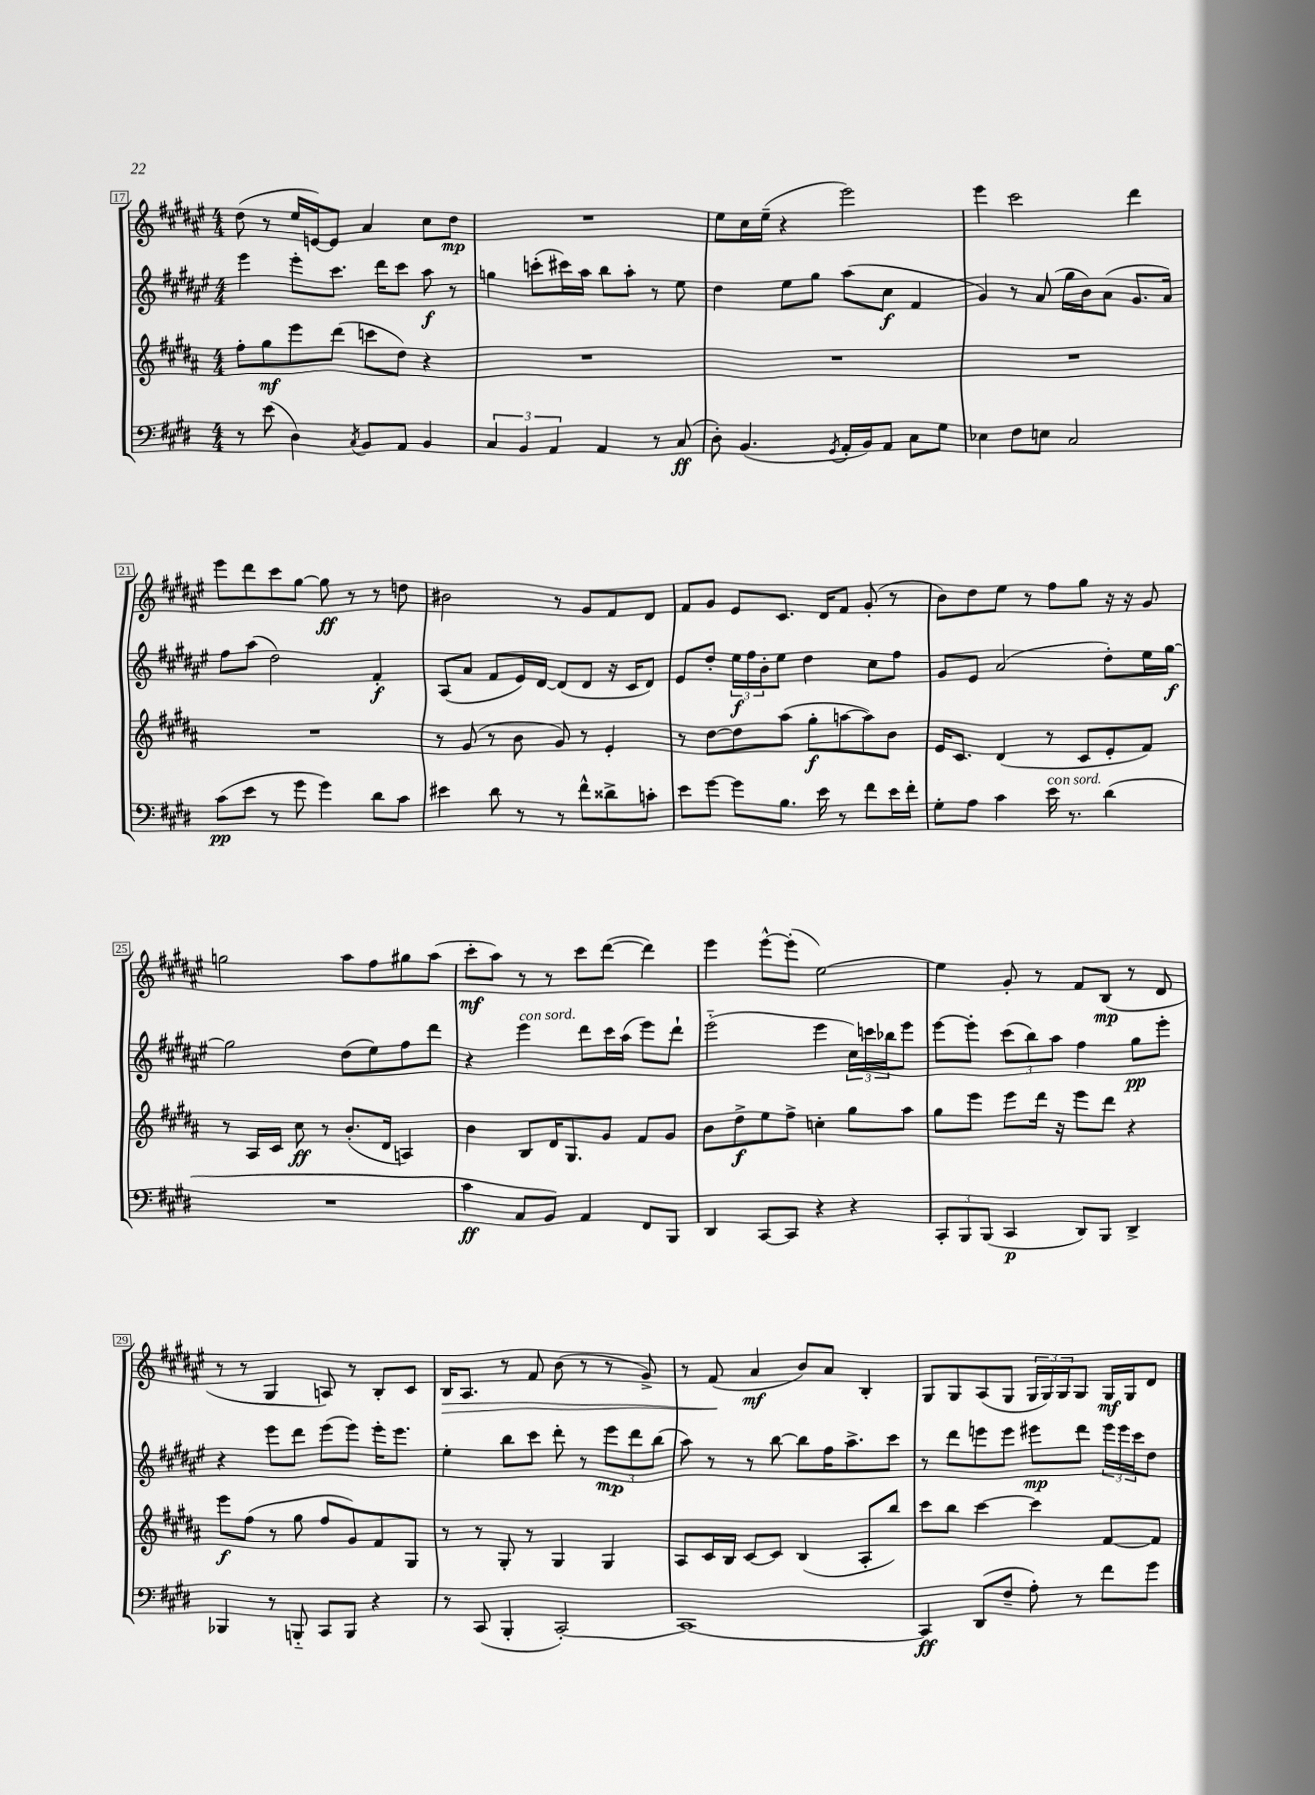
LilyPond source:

<<
\new StaffGroup <<
\new Staff = "s0" {
    \clef treble \key fis \major \numericTimeSignature \time 4/4
    dis''8( r8 eis''16 e'16~) e'8 ais'4 cis''8 dis''8\mp |
    R1 |
    eis''8 cis''16 eis''16--( r4 eis'''2) |
    eis'''4 cis'''2 dis'''4 |
    eis'''8 dis'''8 cis'''8 gis''8~ gis''8\ff r8 r8 d''8 |
    bis'2 r8 gis'8 fis'8 dis'8 |
    fis'8 gis'8 eis'8 cis'8. dis'16 fis'8 gis'8-.( r8 |
    b'8) dis''8 eis''8 r8 fis''8 gis''8 r16 r16 gis'8 |
    g''2 ais''8 fis''8 gis''8 ais''8( |
    cis'''8-.\mf ais''8) r8 r8 cis'''8 dis'''8~( dis'''4) |
    eis'''4 eis'''8~-^ eis'''8-.( eis''2~) |
    eis''4 gis'8-. r8 fis'8 b8\mp( r8 dis'8 |
    r8 r8 gis4 a8) r8 b8-. cis'8 |
    b16\> ais8. r8 fis'8 b'8( r8 r8 gis'8->) |
    r8 fis'8\!( ais'4\mf b'8) ais'8 b4-. |
    gis8 gis8 ais8( gis8 \tuplet 3/2 { gis16 gis16) gis16 } gis8 gis16\mf gis16 dis'8 \bar "|." |
}
\new Staff = "s1" {
    \clef treble \key fis \major \numericTimeSignature \time 4/4
    eis'''4 eis'''8-. cis'''8. dis'''16 cis'''8 ais''8\f r8 |
    g''4 c'''8-.( cis'''16) ais''16 b''8 ais''8-. r8 eis''8 |
    dis''4 eis''8 gis''8 ais''8( cis''8\f fis'4 |
    gis'4) r8 ais'8( gis''16 b'16) ais'8( gis'8. ais'16) |
    fis''8 ais''8( dis''2) fis'4-.\f |
    ais8( ais'8 fis'8 eis'16) dis'16~ dis'8( dis'8 r16 cis'16 dis'8) |
    eis'8 dis''8-. \tuplet 3/2 { eis''16\f fis''16 b'16-. } eis''8 dis''4 cis''8 fis''8 |
    gis'8 eis'8 ais'2( dis''8-.) eis''16 gis''16~\f |
    gis''2 dis''8( eis''8) fis''8 dis'''8 |
    r4 eis'''4^\markup { \italic "con sord." } dis'''8 cis'''16 ais''16( eis'''8) dis'''8-! |
    eis'''2-_( eis'''4 \tuplet 3/2 { cis''16) c'''16 bes''16 } eis'''8 |
    eis'''8~ eis'''8-. \tuplet 3/2 { cis'''8( b''8) ais''8 } fis''4 gis''8\pp eis'''8-. |
    r4 eis'''8 dis'''8 eis'''8( eis'''8) eis'''16-. eis'''8. |
    eis''4-. b''8 cis'''8 dis'''8-. r8 \tuplet 3/2 { eis'''8\mp dis'''8 b''8( } |
    ais''8) r8 r8 b''8~ b''8 fis''16 ais''8.-> cis'''8 |
    r8 dis'''8 e'''8 e'''8 eis'''8\mp dis'''8 \tuplet 3/2 { eis'''16 eis'''16 cis'''16 } dis''8 \bar "|." |
}
\new Staff = "s2" {
    \clef treble \key b \major \numericTimeSignature \time 4/4
    fis''8-. gis''8\mf e'''8 dis'''8( c'''8 dis''8) r4 |
    R1 |
    R1 |
    R1 |
    R1 |
    r8 gis'8( r8 b'8 gis'8) r8 e'4-. |
    r8 dis''8~ dis''8 ais''8( gis''8-.\f a''8~ a''8) b'8 |
    e'16 cis'8. dis'4( r8 cis'8 e'8-. fis'8) |
    r8 ais16 cis'16 cis''8\ff r8 b'8.-.( dis'16 a4) |
    b'4 b8 dis'16 gis8. gis'8 fis'8 gis'8 |
    b'8 dis''8->\f e''8 fis''8-> c''4-. gis''8 ais''8 |
    gis''8 e'''8 e'''8 dis'''16 r16 e'''8 dis'''8 r4 |
    e'''8\f fis''8( r8 gis''8 fis''8 gis'8) fis'8 gis8 |
    r8 r8 gis8-. r8 gis4 gis4 |
    ais8 cis'16 b16 cis'8~ cis'8 b4( ais8-. b''8) |
    cis'''8 b''8 cis'''4~ cis'''4 fis'8~ fis'8 \bar "|." |
}
\new Staff = "s3" {
    \clef bass \key e \major \numericTimeSignature \time 4/4
    r8 e'8( dis4) \acciaccatura { cis8 } b,8 a,8 b,4 |
    \tuplet 3/2 { cis4 b,4 a,4 } a,4 r8 cis8\ff( |
    dis8-.) b,4.( \acciaccatura { gis,8 } a,16-. b,16) a,8 cis8 gis8 |
    ees4 fis8 e8 cis2 |
    cis'8\pp( e'8 r8 gis'8 gis'4) dis'8 cis'8 |
    eis'4 dis'8 r8 r8 fis'8-^ disis'8-> c'8-. |
    e'8 gis'8~ gis'8 b8. e'16 r8 fis'8 e'16 fis'16-. |
    gis8-. a8 cis'4 e'16^\markup { \italic "con sord." } r8. dis'4( |
    R1 |
    cis'4\ff cis8 b,8) a,4 fis,8 b,,8 |
    dis,4 cis,8~ cis,8 r4 r4 |
    \tuplet 3/2 { cis,8-. b,,8 b,,8( } cis,4\p dis,8) b,,8 dis,4-> |
    bes,,4 r8 b,,8-_ cis,8 b,,8 r4 |
    r8 cis,8( b,,4-. cis,2~-.) |
    cis,1~ |
    cis,4\ff dis,8( fis8-- a8-.) r8 fis'8 gis'8 \bar "|." |
}
>>
>>
\layout { \context { \Score currentBarNumber = #17 \override BarNumber.stencil = #(make-stencil-boxer 0.1 0.3 ly:text-interface::print) } }
